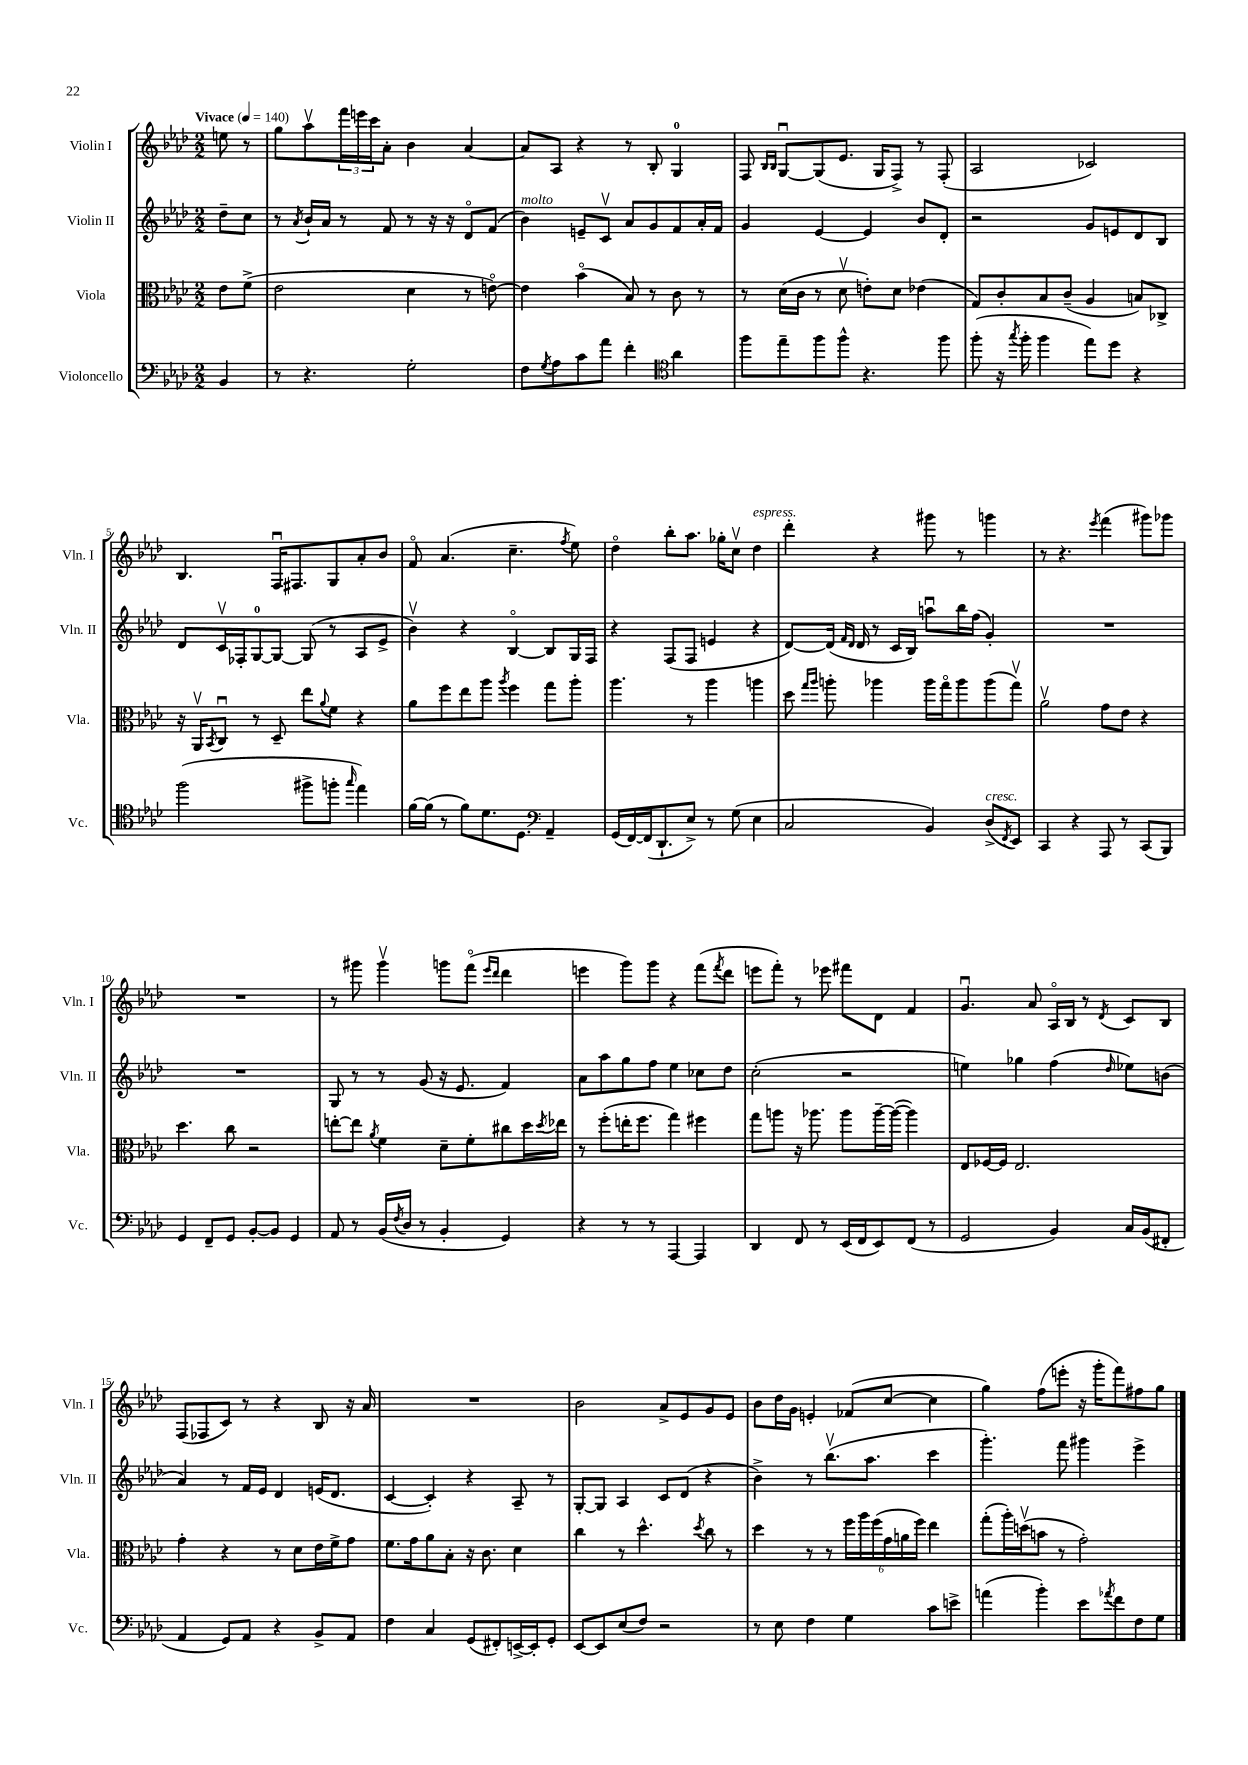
<<
\new StaffGroup <<
\new Staff = "s0" \with { instrumentName = "Violin I" shortInstrumentName = "Vln. I" } {
    \clef treble \key aes \major \numericTimeSignature \time 2/2 \partial 4 \tempo "Vivace" 4 = 140
    e''8 r8 |
    g''8 aes''8\upbow \tuplet 3/2 { f'''16 e'''16 c'''16 } aes'8-. bes'4 aes'4~ |
    aes'8 aes8 r4 r8 bes8-. g4-0 |
    f8 \grace { bes16 bes16 } g8~\downbow g8( ees'8. g16 f8->) r8 f8-.( |
    aes2 ces'2) |
    bes4. f16\downbow fis8. g8 aes'8-. bes'8 |
    f'8\flageolet aes'4.( c''4.-- \acciaccatura { f''8 } ees''8) |
    des''4\flageolet bes''8-. aes''8. ges''16-. c''8\upbow des''4^\markup { \italic "espress." } |
    des'''4-. r4 gis'''8 r8 g'''4 |
    r8 r4. \acciaccatura { ees'''8 } f'''4( gis'''8) ges'''8 |
    R1 |
    r8 gis'''8 gis'''4\upbow g'''8 f'''8\flageolet( \grace { ees'''16 des'''16 } des'''4 |
    e'''4 g'''8) g'''8 r4 f'''8( \acciaccatura { f'''8 } des'''8 |
    e'''8 f'''8-.) r8 ees'''8 fis'''8 des'8 f'4 |
    g'4.\downbow aes'8 aes16\flageolet bes16 r8 \acciaccatura { des'8 } c'8 bes8 |
    f8( fes8 c'8) r8 r4 bes8 r16 aes'16 |
    R1 |
    bes'2 aes'8-> ees'8 g'8 ees'8 |
    bes'8 des''16 g'16 e'4-. fes'8( c''8~ c''4 |
    g''4) f''8( e'''8-. r16 g'''16-. f'''8) fis''8 g''8 \bar "|." |
}
\new Staff = "s1" \with { instrumentName = "Violin II" shortInstrumentName = "Vln. II" } {
    \clef treble \key aes \major \numericTimeSignature \time 2/2 \partial 4
    des''8-- c''8 |
    r8 \acciaccatura { aes'8 } bes'16-! aes'16 r8 f'8 r8 r16 r16 des'8\flageolet f'8( |
    bes'4^\markup { \italic "molto" }) e'8-- c'8\upbow aes'8 g'8 f'8 aes'16-. f'16 |
    g'4 ees'4~ ees'4 bes'8 des'8-. |
    r2 g'8 e'8 des'8 bes8 |
    des'8 c'16\upbow fes16-. g8-0~ g8~ g8( r8 aes8 ees'8-> |
    bes'4\upbow) r4 bes4~\flageolet bes8 g16 f16 |
    r4 f8( f8 e'4 r4 |
    des'8~) des'16( \grace { f'16 des'16 } des'16 r8 c'16 bes16) a''8\downbow bes''16 f''16( g'4-.) |
    R1 |
    R1 |
    g8 r8 r8 g'8( r16 ees'8. f'4) |
    aes'8 aes''8 g''8 f''8 ees''4 ces''8 des''8 |
    c''2-.( r2 |
    e''4) ges''4 f''4( \grace { des''16 } ees''8) b'8( |
    aes'4) r8 f'16 ees'16 des'4 e'16( des'8. |
    c'4~ c'4-.) r4 aes8-- r8 |
    g8~-. g8 aes4 c'8 des'8( r4 |
    bes'4->) r8 bes''8.\upbow( aes''8. c'''4 |
    g'''4.-.) f'''8 gis'''4 ees'''4-> \bar "|." |
}
\new Staff = "s2" \with { instrumentName = "Viola" shortInstrumentName = "Vla." } {
    \clef alto \key aes \major \numericTimeSignature \time 2/2 \partial 4
    ees'8 f'8->( |
    ees'2 des'4 r8 e'8~\flageolet) |
    e'4 bes'4\flageolet( bes8) r8 c'8 r8 |
    r8 des'16( c'16 r8 des'8\upbow e'8-.) des'8 ees'4( |
    g8) c'8-. bes8 c'8--( aes4 b8) ces8-> |
    r16 aes,16\upbow \acciaccatura { bes,8 } c8\downbow r8 des8-- ees''8 \appoggiatura { aes'8 } f'8 r4 |
    aes'8 f''8 ees''8 aes''8 \acciaccatura { aes''8 } f''4 g''8 aes''8-. |
    aes''4. r8 aes''4 a''4 |
    des''8 \grace { g''16 aes''16 } a''8-. aes''4 aes''16 g''16\flageolet aes''8 aes''8( g''8\upbow) |
    aes'2\upbow g'8 ees'8 r4 |
    des''4. c''8 r2 |
    e''8~-. e''8 \acciaccatura { aes'8 } f'4 des'8-- f'8-. cis''8 des''16 \acciaccatura { des''8 } ees''16 |
    r8 f''8-.( e''16-. f''8. g''4) fis''4 |
    g''8 a''8 r16 aes''8. aes''8 aes''16~-- aes''16~( aes''4) |
    ees8 fes16~ fes16 ees2. |
    g'4-. r4 r8 des'8 ees'16 f'16-> g'8 |
    f'8. g'16 aes'8 bes8-. r16 c'8. des'4 |
    c''4 r8 des''4.-^ \acciaccatura { des''8 } c''8 r8 |
    des''4 r8 r8 \tuplet 6/4 { f''16 aes''16 f''16( g'16 a'16 f''16) } ees''4 |
    g''8-.( aes''16-.) d''16\upbow( b'8 r8 g'2-.) \bar "|." |
}
\new Staff = "s3" \with { instrumentName = "Violoncello" shortInstrumentName = "Vc." } {
    \clef bass \key aes \major \numericTimeSignature \time 2/2 \partial 4
    bes,4 |
    r8 r4. g2-. |
    f8 \acciaccatura { g8 } aes8 c'8 aes'8 f'4-. \clef tenor aes'4 |
    f''8 ees''8-- f''8 f''8-^ r4. f''8 |
    f''8-.( r16 \acciaccatura { g''8 } f''16-. f''4 ees''8) des''8 r4 |
    f''2( fis''8-> f''8-. \grace { g''16 } ees''4) |
    f'16~ f'16( r8 f'8) des'8. des8. \clef bass aes,4-- |
    g,16( f,16~) f,16( des,8.-! ees8->) r8 g8( ees4 |
    c2 bes,4) des8->^\markup { \italic "cresc." }( \acciaccatura { f,8 } ees,8) |
    c,4 r4 aes,,8 r8 c,8( bes,,8) |
    g,4 f,8-- g,8 bes,8~-. bes,8 g,4 |
    aes,8 r8 bes,16( \acciaccatura { f8 } des16 r8 bes,4-. g,4) |
    r4 r8 r8 aes,,4~ aes,,4 |
    des,4 f,8 r8 ees,16( f,16 ees,8) f,8( r8 |
    g,2 bes,4) c16 bes,16( fis,8-. |
    aes,4 g,8) aes,8 r4 bes,8-> aes,8 |
    f4 c4 g,8( fis,8-.) e,16~-> e,16-. g,8-. |
    ees,8~ ees,8 ees8( f8) r2 |
    r8 ees8 f4 g4 c'8 e'8-> |
    a'4( bes'4-.) ees'8 \acciaccatura { aes'8 } f'8 f8 g8 \bar "|." |
}
>>
>>
